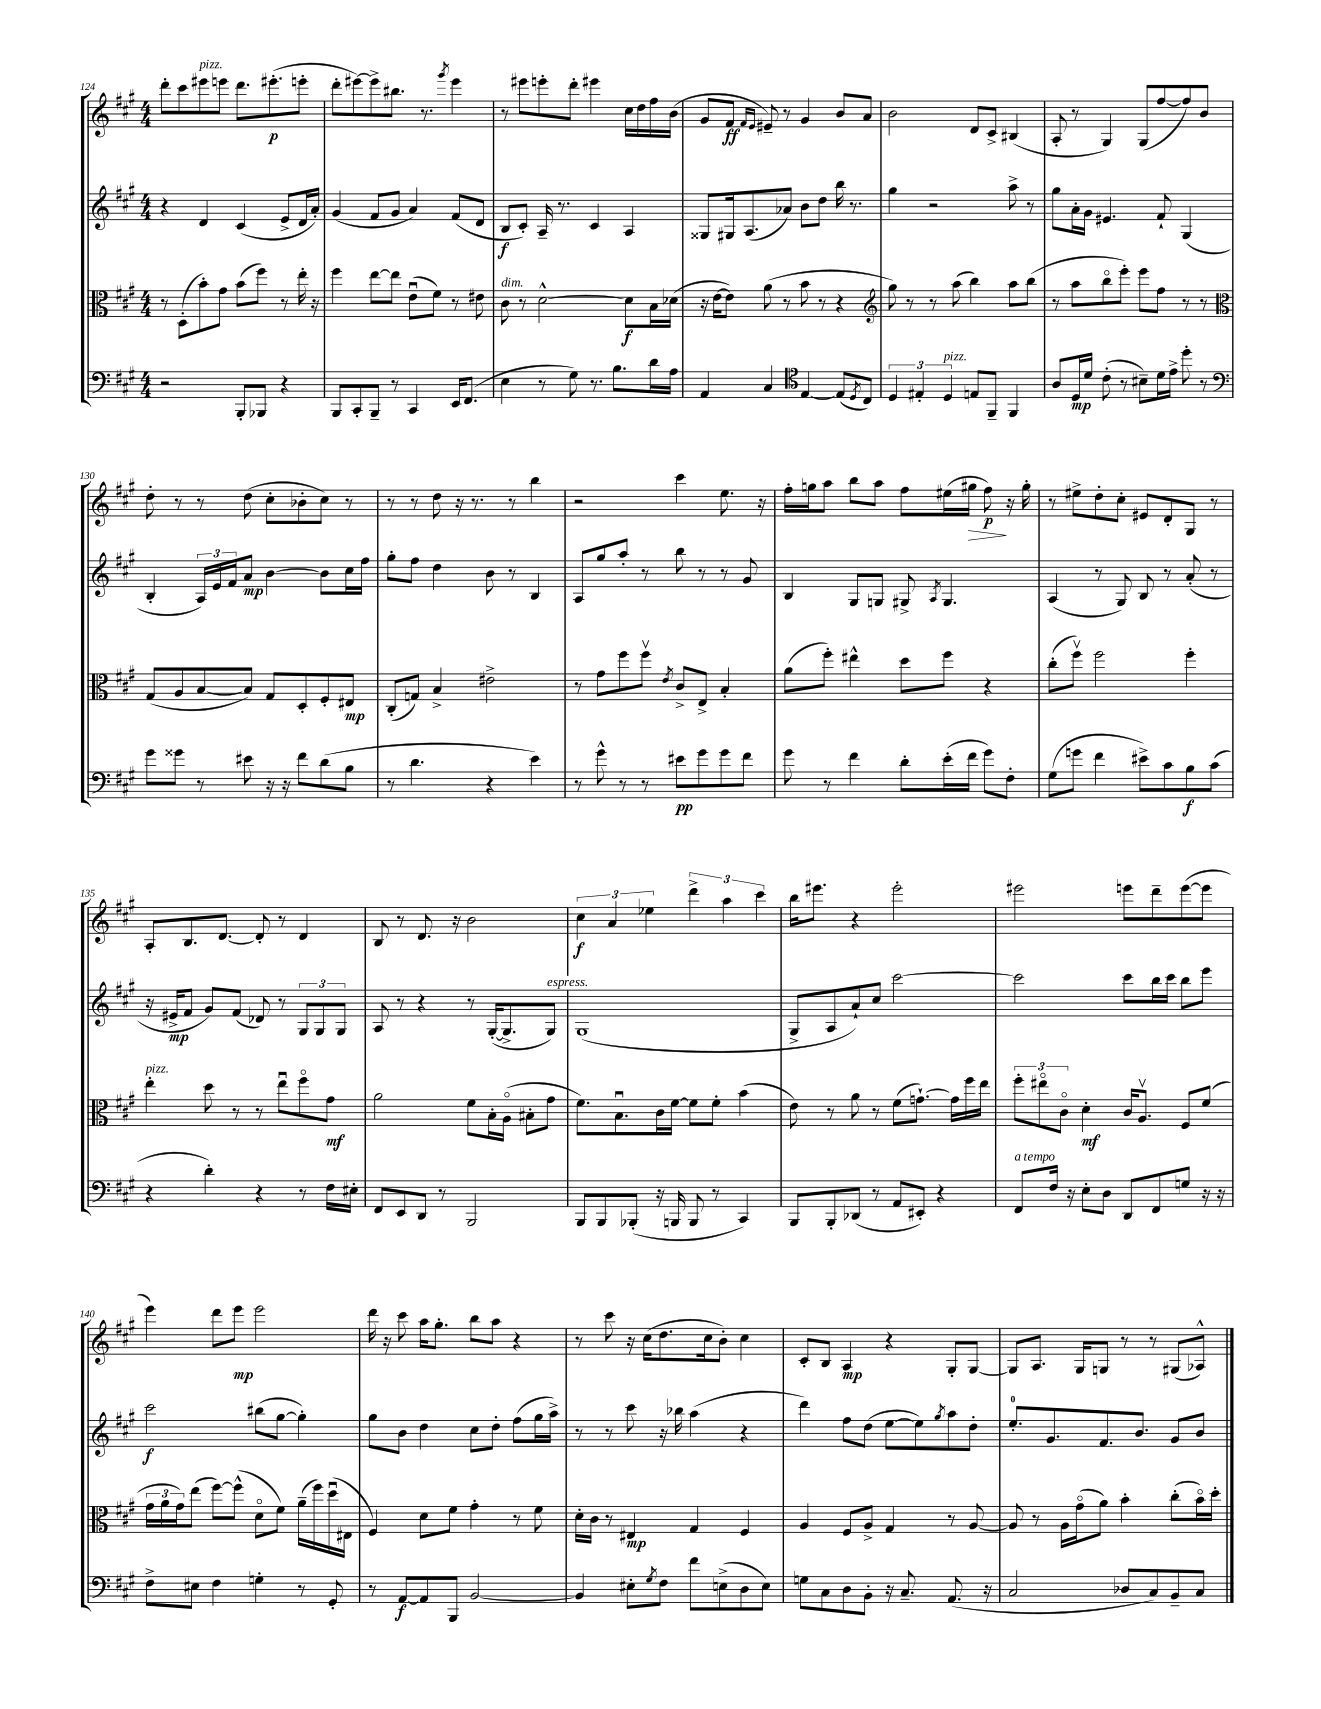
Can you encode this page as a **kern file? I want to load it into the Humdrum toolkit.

**kern	**kern	**kern	**kern
*staff4	*staff3	*staff2	*staff1
*clefF4	*clefC3	*clefG2	*clefG2
*k[f#c#g#]	*k[f#c#g#]	*k[f#c#g#]	*k[f#c#g#]
*M4/4	*M4/4	*M4/4	*M4/4
2r	8r	4r	8ddd'
.	(8D'	.	8ccc#
.	8b')	4d	8eee#
.	8g#	.	8eee
8BBB'	(8b	(4c#	8.ddd
8BBB-	8ff#)	.	.
.	.	.	(8.eee#'
4r	8r	8e^	.
.	16ee'	16d	8eee'
.	16r	16a')	.
=	=	=	=
8BBB	4ff#	(4g#	8ddd'
8CC#'	.	.	[8eee#)
8BBB~	[8ee	8f#	8eee#^]
8r	8ee]	8g#	8.bb#
4CC#	(8eu	4a)	.
.	.	.	8.r
.	8f#)	.	.
.	.	.	8qggg#
16EE	8r	(8f#	4eee#
(8.FF#	.	.	.
.	8e#	8d	.
=	=	=	=
4E	8c#	8B	8r
.	8r	8c#')	8eee#
8r	[2d^^	16A~	8eee'
.	.	8.r	.
8G#)	.	.	8ddd'
8.r	.	4c#	4eee#
8.B	.	.	.
.	8d]	4A	16cc#
.	.	.	16dd
16d	16B	.	16ff#
16A	(16d-	.	(16b
=	=	=	=
4AA	16r	8G##	8g#
.	[16e	.	.
.	8e])	16G#	8f#
.	.	(8.A	.
.	.	.	16qqf#
.	.	.	16qqe
4C#	(8a	.	8e#~)
.	8r	8a-)	8r
*clefC4	*	*	*
[4E	8b	8b	4g#
.	8r	8dd	.
(8E]	4r	16bb	8b
.	.	8.r	.
8qD	.	.	.
8C#)	.	.	8a
=	=	=	=
*	*clefG2	*	*
6D	8gg#)	4gg#	2b
.	8r	.	.
6E#'	.	.	.
.	8r	2r	.
6D	.	.	.
.	(8aa	.	.
8E	4bb)	.	8d
8FF#~	.	.	8c#^
4FF#	8aa	8aa^	(4B#
.	(8bb	8r	.
=	=	=	=
8A	8r	8gg#	8A'
16D	8aa	16a'	8r
16d	.	16g#	.
(8c#'	8bbo	4.e#	4G#)
8r	8eee')	.	.
8B#~)	8eee	.	(8G#
16d	8ff#	8f#`	[8ff#
16e^	.	.	.
8dd'	8r	(4G#	8ff#])
8r	8r	.	8b
=	=	=	=
*clefF4	*clefC3	*	*
8g#	(8G#	4B'	8dd'
8g##	8A	.	8r
8r	[8B	24A)	8r
.	.	24e	.
.	.	24f#	.
8e#	8B])	8a	(8dd
16r	8G#	[4b	8cc#'
16r	.	.	.
8f#	8D'	.	8b-'
(8d	8F#'	8b]	8cc#)
8B	8E#	16cc#	8r
.	.	16ff#	.
=	=	=	=
8r	(8C#'	8gg#'	8r
4.d	8G)	8ff#	8r
.	4B^	4dd	8dd
.	.	.	16r
.	.	.	8.r
4r	2e#^	8b	.
.	.	8r	8r
4e)	.	4B	4bb
=	=	=	=
8r	8r	8A	2r
8g#^^	8g#	8gg#	.
8r	8ff#	8aa'	.
8r	8ff#v	8r	.
.	8qe	.	.
8e#	8c#^	8bb	4ccc#
8g#	8E^	8r	.
8g#	4B'	8r	8.ee
8f#	.	8g#	.
.	.	.	16r
=	=	=	=
8g#	(8a	4B	16ff#'
.	.	.	16gg
8r	8ff#')	.	8aa
4f#	4ee#^^	8G#	8bb
.	.	8G	8aa
8d'	8dd	8G#^	8ff#
.	.	8qA	.
(16e'	8ff#	4.G#	(16ee#
16f#	.	.	16gg#
8g#)	4r	.	8ff#)
8F#'	.	.	16r
.	.	.	16gg#'
=	=	=	=
(8G#	(8cc#'	(4A	8r
8g	8ff#v)	.	8ee#^
4f#	2ff#	8r	8dd'
.	.	8G#)	8cc#'
8e#^)	.	8B	8e#
8c#	.	8r	8d'
8B	4ff#'	(8a'	8G#
(8c#	.	8r	8r
=	=	=	=
4r	4ee'	16r	8A'
.	.	16e#^	.
.	.	8f#	8.B
4d')	8dd	8g#)	.
.	.	.	[8.d
.	8r	(8f#	.
4r	8r	8d-)	8d']
.	8eeu	8r	8r
8r	8ff#o	12G#	4d
.	.	12G#	.
16F#	8g#	.	.
.	.	12G#	.
16E#'	.	.	.
=	=	=	=
8FF#	2a	8A	8B
8EE	.	8r	8r
8DD	.	4r	8.d
8r	.	.	.
.	.	.	16r
2BBB	8f#	8r	2b
.	16B'	([16G#'	.
.	(16Ao	8.G#^]	.
.	8B#'	.	.
.	8g#	8G#)	.
=	=	=	=
8BBB	8.f#)	(1G#	6cc#
8BBB	.	.	.
.	.	.	6a
.	8.Bu	.	.
(8BBB-'	.	.	.
.	.	.	6ee-
16r	16c#	.	.
16BBB	[16f#	.	.
8BBB	8f#]	.	6ddd^
8r	8f#'	.	.
.	.	.	6aa
4CC#)	(4b	.	.
.	.	.	6ccc#
=	=	=	=
8BBB	8e)	8G#^	16bb
.	.	.	8.eee#
8BBB'	8r	8A	.
(8DD-	8a	8a`)	4r
8r	8r	8cc#	.
8AA	(8f#	[2ccc#	2eee#'
8EE#')	[8.g`)	.	.
4r	.	.	.
.	16g]	.	.
.	16ff#	.	.
.	16ee	.	.
=	=	=	=
8FF#	12ff#'	2ccc#]	2eee#
.	12ee#o	.	.
16F#	.	.	.
.	12c#o	.	.
16r	.	.	.
8E'	4d'	.	.
8D	.	.	.
8DD	16c#	8ccc#	8eee
.	8.Av	.	.
8FF#	.	16bb	8ddd~
.	.	16ccc#	.
8G	8F#	8bb	([8eee
16r	(8f#	8eee	8eee]
16r	.	.	.
=	=	=	=
8F#^	24g#	2ccc#	4eee)
.	24a	.	.
.	24g#)	.	.
8E#	(8ee	.	.
4F#	[8ff#)	.	8ddd
.	(8ff#^^]	.	8eee
4G'	8do	(8bb#	2eee
.	8f#)	[8gg#	.
8r	(16a~	4gg#'])	.
.	16ff#)	.	.
8GG#'	(16ddu	.	.
.	16E#	.	.
=	=	=	=
8r	4F#)	8gg#	16ddd
.	.	.	16r
[8AA	.	8b	8ccc#
8AA]	8d	4dd	16aa
.	.	.	8.gg#'
8BBB	8f#	.	.
[2BB	4g#'	8cc#	8bb
.	.	8dd'	8aa
.	8r	(8ff#	4r
.	8f#	16gg#	.
.	.	16aa^)	.
=	=	=	=
4BB]	16d'	8r	8r
.	16c#	.	.
.	8r	8r	8ccc#
8E#'	4E#	8ccc#	16r
.	.	.	(16cc#
8qG#	.	.	.
8F#	.	16r	8.dd
.	.	16bb-	.
8f#	4G#	(4aa	.
.	.	.	16cc#
(8E^	.	.	8b')
8D	4F#	4r	4cc#
8E)	.	.	.
=	=	=	=
8G	4A	4ddd)	8c#'
8C#	.	.	8B
8D	8F#	8ff#	4A
8BB'	8A^	(8dd	.
16r	4G#	[8ee	4r
8.C#~	.	.	.
.	.	8ee])	.
.	.	8qgg#	.
(8.AA	8r	8aa	8G#'
.	[8A	8dd'	[8G#
16r	.	.	.
=	=	=	=
2C#	8A]	8.ee'	8G#]
.	8r	.	8.A
.	.	8.g#	.
.	16A	.	.
.	(16g#o	.	16G#
.	8a)	8.f#	8G
8D-	4b'	.	8r
.	.	8.b	.
8C#)	.	.	8r
8BB~	(8cc#'	8g#	(8G#
8C#	16bo)	8b	8A-^^)
.	16dd'	.	.
==	==	==	==
*-	*-	*-	*-
